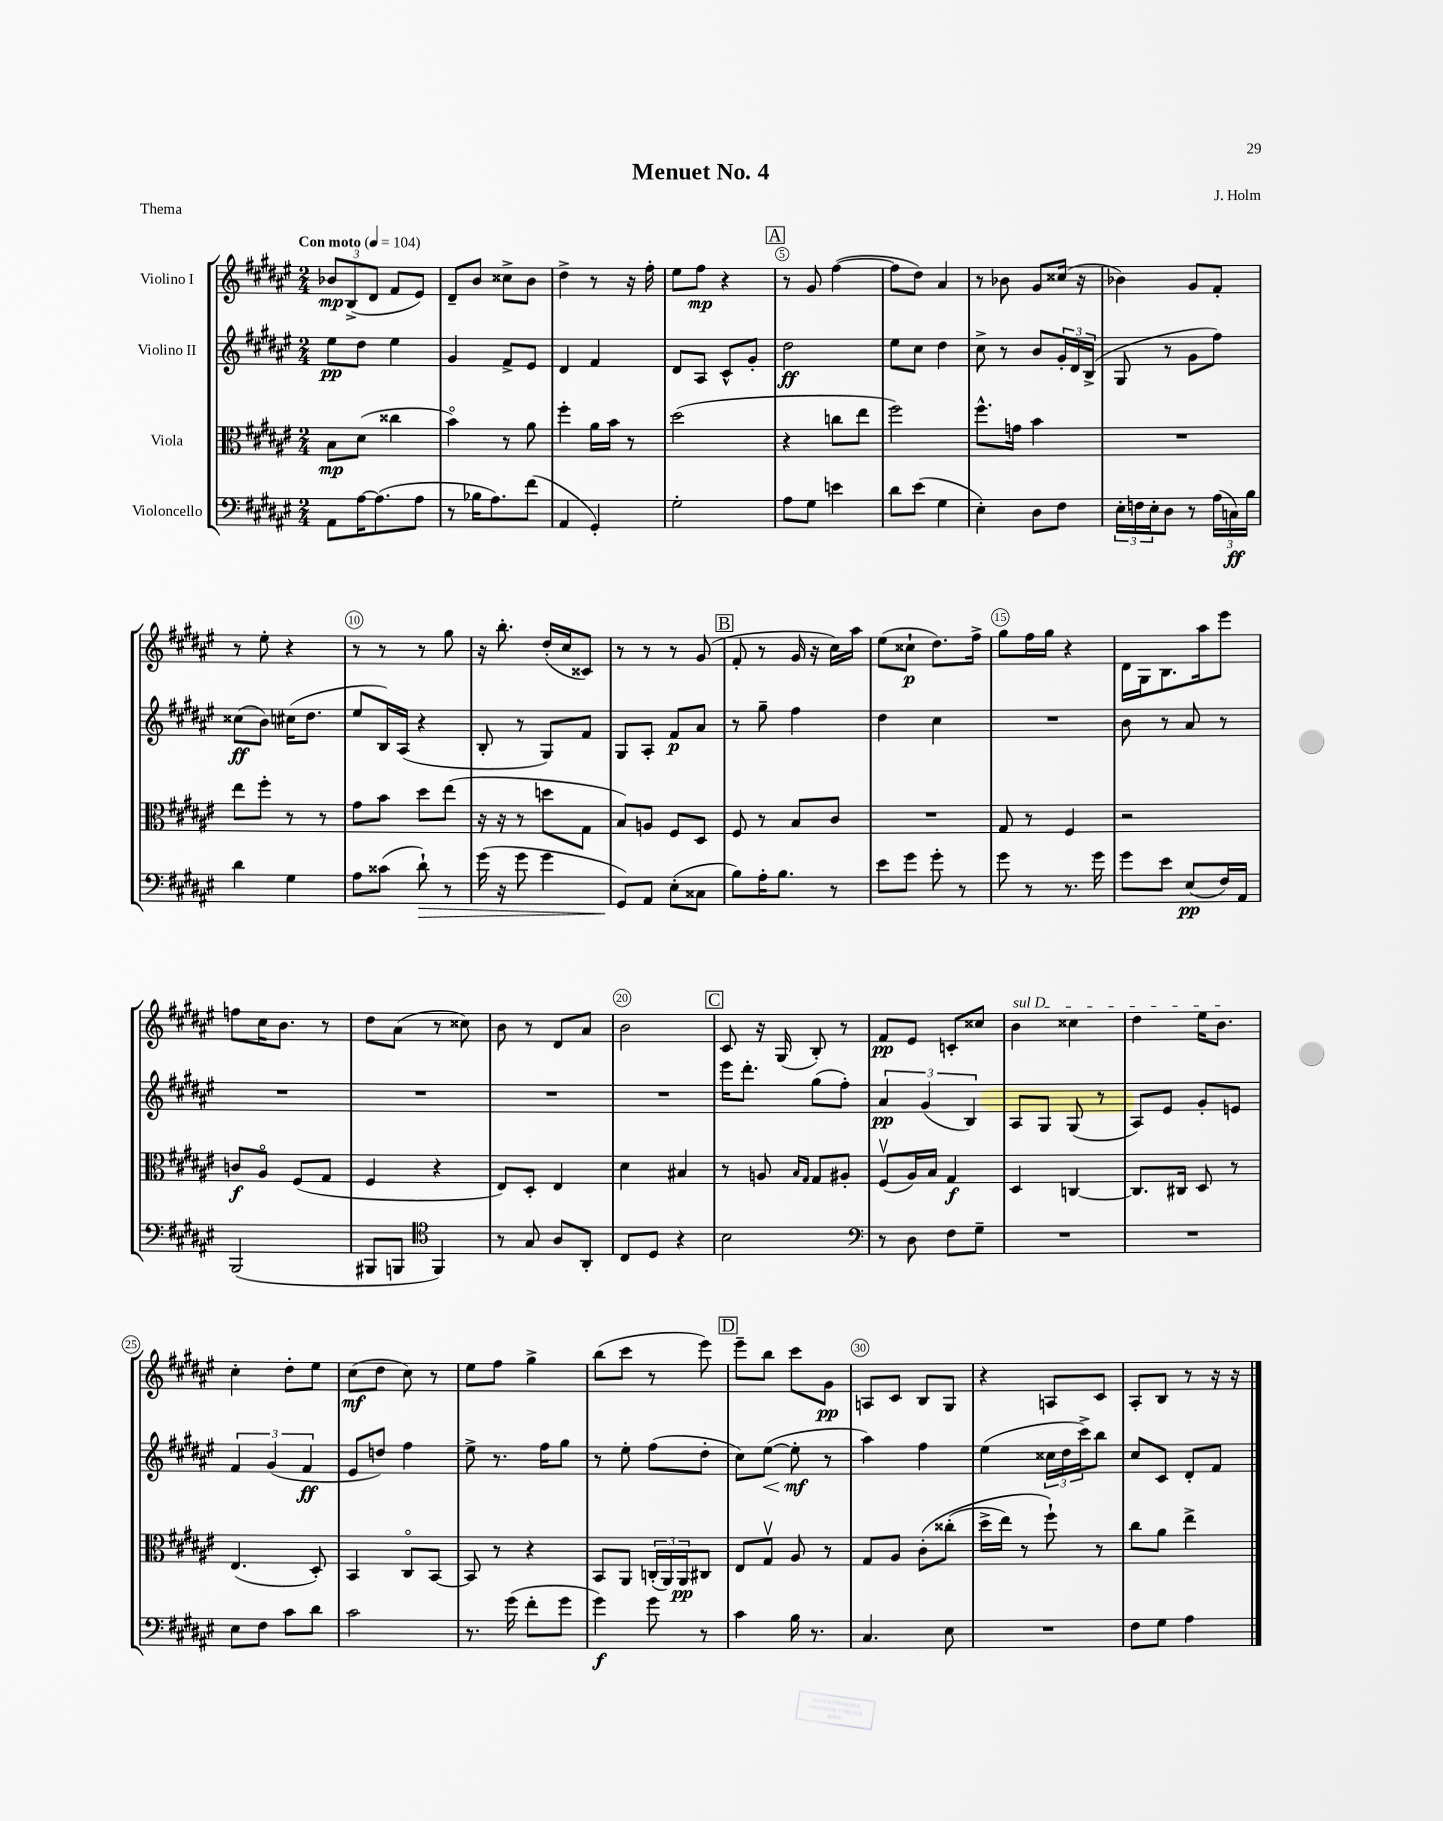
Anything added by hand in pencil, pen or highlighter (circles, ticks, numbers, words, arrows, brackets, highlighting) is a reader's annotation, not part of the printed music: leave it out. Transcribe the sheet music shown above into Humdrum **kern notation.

**kern	**kern	**kern	**kern
*staff4	*staff3	*staff2	*staff1
*clefF4	*clefC3	*clefG2	*clefG2
*k[f#c#g#d#a#e#]	*k[f#c#g#d#a#e#]	*k[f#c#g#d#a#e#]	*k[f#c#g#d#a#e#]
*M2/4	*M2/4	*M2/4	*M2/4
*MM104	*MM104	*MM104	*MM104
8AA#	8B	8ee#	12b-
.	.	.	(12B^
[16A#	(8d#	8dd#	.
.	.	.	12d#
(8.A#]	.	.	.
.	4cc##	4ee#	8f#
8A#	.	.	8e#)
=	=	=	=
8r	4bo)	4g#	8d#~
16B-	.	.	8b
8.A#)	.	.	.
.	8r	8f#^	8cc##^
(8f#	8a#	8e#	8b
=	=	=	=
4AA#	4ff#'	4d#	4dd#^
4GG#')	16a#	4f#	8r
.	16b	.	.
.	8r	.	16r
.	.	.	16ff#'
=	=	=	=
2G#'	(2dd#	8d#	8ee#
.	.	8A#	8ff#
.	.	8c#^^	4r
.	.	8g#'	.
=	=	=	=
8A#	4r	2dd#	8r
8G#	.	.	8g#
4e	8cc	.	([4ff#
.	8ee#	.	.
=	=	=	=
8d#	2ff#)	8ee#	8ff#]
(8e#	.	8cc#	8dd#)
4G#	.	4dd#	4a#
=	=	=	=
4E#')	8.ff#^^	8cc#^	8r
.	.	8r	8b-
.	16g	.	.
8D#	4b	8b	8g#
8F#	.	24g#'	(16cc##
.	.	24d#	.
.	.	.	16r
.	.	(24B^	.
=	=	=	=
24E#'	2r	8G#	4b-)
24F	.	.	.
24E#'	.	.	.
8D#	.	8r	.
8r	.	8g#	8g#
(24A#	.	8ff#)	8f#'
24C)	.	.	.
24B	.	.	.
=	=	=	=
4d#	8ee#	(8cc##	8r
.	8ff#'	8b)	8ee#'
4G#	8r	(16cc#	4r
.	.	8.dd#	.
.	8r	.	.
=	=	=	=
8A#	8g#	8ee#	8r
(8c##	8b	16B)	8r
.	.	(16A#	.
8d#`)	8dd#	4r	8r
8r	(8ee#	.	8gg#
=	=	=	=
(16g#	16r	8B'	16r
16r	16r	.	8.bb'
8g#	8r	8r	.
4g#	8dd	8G#)	(16dd#'
.	.	.	16cc#
.	8G#	8f#	8c##)
=	=	=	=
8GG#)	8B)	8G#	8r
8AA#	8A	8A#'	8r
(8E#'	8F#	8f#	8r
8C##	8D#	8a#	(8g#
=	=	=	=
8B)	8F#	8r	8f#'
16A#'	8r	8gg#~	8r
8.B	.	.	.
.	8B	4ff#	16g#
.	.	.	16r
8r	8c#	.	16cc#)
.	.	.	16aa#
=	=	=	=
8e#	2r	4dd#	(8ee#
8g#	.	.	8cc##`
8g#'	.	4cc#	8.dd#)
8r	.	.	.
.	.	.	16ff#^
=	=	=	=
8g#	8G#	2r	8gg#
8r	8r	.	16ff#
.	.	.	16gg#
8.r	4F#	.	4r
16g#	.	.	.
=	=	=	=
8g#	2r	8b	16d#
.	.	.	16G#
8e#	.	8r	8.B
(8E#	.	8a#	.
.	.	.	16aa#
16F#)	.	8r	8eee#
16AA#	.	.	.
=	=	=	=
(2BBB	8c	2r	8ff
.	8A#o	.	16cc#
.	.	.	8.b
.	(8F#	.	.
.	8G#	.	8r
=	=	=	=
8BBB#	4F#	2r	8dd#
8BBB	.	.	(8a#
*clefC4	*	*	*
4FF#)	4r	.	8r
.	.	.	8cc##)
=	=	=	=
8r	8E#)	2r	8b
8G#	8D#'	.	8r
8A#	4E#	.	8d#
8AA#'	.	.	8a#
=	=	=	=
8C#	4d#	2r	2b
8D#	.	.	.
4r	4B#	.	.
=	=	=	=
2B	8r	16eee#	8c#
.	.	8.ddd#'	.
.	8A	.	16r
.	.	.	(16G#
.	16qqB	.	.
.	16qqG#	.	.
.	8G#	(8gg#	8B')
.	8A#'	8ff#')	8r
=	=	=	=
*clefF4	*	*	*
8r	(8F#v	6a#	8f#
8D#	16A#)	.	8e#
.	.	(6g#	.
.	16B	.	.
8F#	4G#	.	8c'
.	.	6B)	.
8G#~	.	.	8cc##
=	=	=	=
2r	4D#	8A#	4b
.	.	8G#	.
.	[4C	(8G#	4cc##
.	.	8r	.
=	=	=	=
2r	8.C]	8A#)	4dd#
.	.	8e#	.
.	16C#	.	.
.	8D#	8g#'	16ee#
.	.	.	8.b
.	8r	8e	.
=	=	=	=
8E#	(4.E#	6f#	4cc#'
8F#	.	.	.
.	.	(6g#	.
8c#	.	.	8dd#'
.	.	6f#	.
8d#	8D#')	.	8ee#
=	=	=	=
2c#	4BB	8e#	(8cc#
.	.	8dd)	8dd#
.	8C#o	4ff#	8cc#)
.	[8BB	.	8r
=	=	=	=
8.r	8BB]	8ee#^	8ee#
.	8r	8.r	8ff#
(16g#	.	.	.
8f#'	4r	.	4gg#^
.	.	16ff#	.
8g#	.	8gg#	.
=	=	=	=
4g#)	8BB	8r	(8bb
.	8AA#	8ee#'	8ccc#
8g#	(24C'	(8ff#	8r
.	24AA#)	.	.
.	24AA#	.	.
8r	8C#	8dd#'	8eee#)
=	=	=	=
4c#	8E#	8cc#)	8eee#~
.	8G#v	([8ee#	8bb
16B	8A#	8ee#']	8ccc#
8.r	.	.	.
.	8r	8r	8g#
=	=	=	=
4.C#	8G#	4aa#)	8A
.	8A#	.	8c#
.	&(8c#'	4ff#	8B
8E#	(8cc##'	.	8G#
=	=	=	=
2r	16dd#^	(4ee#	4r
.	16ee#)	.	.
.	8r	.	.
.	8ff#`&)	24cc##	8A
.	.	24dd#	.
.	.	24ccc#^)	.
.	8r	8bb	8c#
=	=	=	=
8F#	8cc#	8cc#	8A#'
8G#	8a#	8c#	8B
4A#	4ee#^	8d#'	8r
.	.	8f#	16r
.	.	.	16r
==	==	==	==
*-	*-	*-	*-
